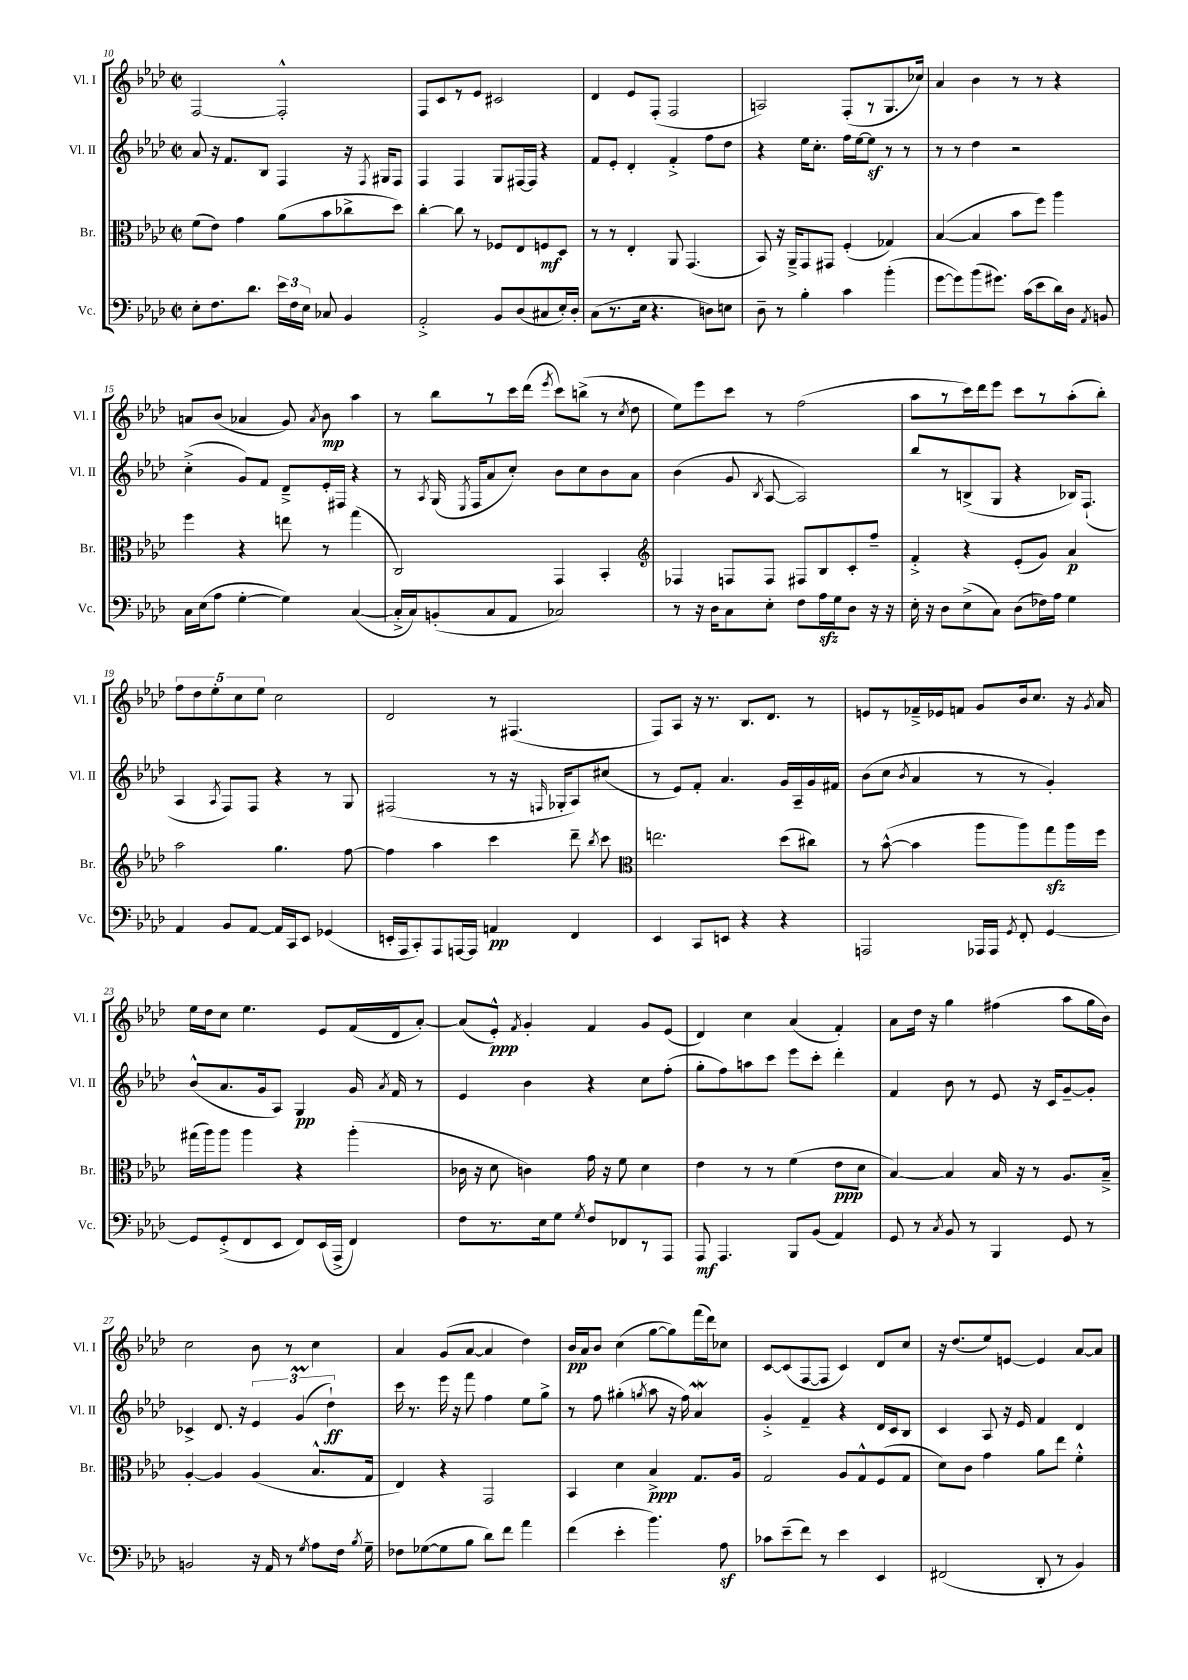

**kern	**dynam	**kern	**dynam	**kern	**dynam	**kern	**dynam
*part4	*part4	*part3	*part3	*part2	*part2	*part1	*part1
*staff4	*staff4	*staff3	*staff3	*staff2	*staff2	*staff1	*staff1
*I"Vc.	*	*I"Br.	*	*I"Vl. II	*	*I"Vl. I	*
*I'Vc.	*	*I'Br.	*	*I'Vl. II	*	*I'Vl. I	*
*clefF4	*	*clefC3	*	*clefG2	*	*clefG2	*
*k[b-e-a-d-]	*	*k[b-e-a-d-]	*	*k[b-e-a-d-]	*	*k[b-e-a-d-]	*
*M2/2	*	*M2/2	*	*M2/2	*	*M2/2	*
*met(c|)	*	*met(c|)	*	*met(c|)	*	*met(c|)	*
=10	=10	=10	=10	=10	=10	=10	=10
8E-'\L	.	(8f\L	.	8a-/	.	[2F/	.
8.F\	.	8e-\J)	.	16r	.	.	.
.	.	.	.	8.f/L	.	.	.
.	.	4g\	.	.	.	.	.
8.d-\J	.	.	.	.	.	.	.
.	.	.	.	8B-/J	.	.	.
24e-\LL	.	(8a-\L	.	4F/	.	2F'^^/]	.
24F\	.	.	.	.	.	.	.
24E-\JJ	.	.	.	.	.	.	.
8C-X/	.	8b-\	.	.	.	.	.
4BB-/	.	8cc-X^\	.	16r	.	.	.
.	.	.	.	8qF/	.	.	.
.	.	.	.	16G#X/KL	.	.	.
.	.	8dd-\J)	.	8F/J	.	.	.
=11	=11	=11	=11	=11	=11	=11	=11
2AA-'^/	.	[4cc'\	.	4F/	.	8F/L	.
.	.	.	.	.	.	8c/	.
.	.	8cc\]	.	4F/	.	8r	.
.	.	8r	.	.	.	8e-/J	.
8BB-/L	.	8F-X/L	.	8G/L	.	2c#X/	.
(8D-/	.	8E-/	.	[16F#X/L	.	.	.
.	.	.	.	16F#/JJ]	.	.	.
8C#X/	.	8Fn/	mf	4r	.	.	.
16E-'/L)	.	8D-/J	.	.	.	.	.
16D-'/JJ	.	.	.	.	.	.	.
=12	=12	=12	=12	=12	=12	=12	=12
(8C\L	.	8r	.	8f/L	.	4d-/	.
8.r	.	8r	.	8e-'/J	.	.	.
.	.	4E-'/	.	4d-'/	.	8e-/L	.
16E-\Jk	.	.	.	.	.	.	.
4.r	.	.	.	.	.	(8F'/J	.
.	.	8AA-/	.	4f'^/	.	2F/	.
.	.	(4.GG/	.	.	.	.	.
8Dn\L)	.	.	.	8ff\L	.	.	.
8En\J	.	.	.	8dd-\J	.	.	.
=13	=13	=13	=13	=13	=13	=13	=13
8D-~\	.	8BB-/)	.	4r	.	2An/)	.
8r	.	16r	.	.	.	.	.
.	.	16AA-~^/KL	.	.	.	.	.
4B-'\	.	8GG/	.	16ee-\KL	.	.	.
.	.	.	.	8.cc'\J	.	.	.
.	.	8GG#X/J	.	.	.	.	.
4c\	.	(4F'/	.	16ff\LL	.	(8F'/L	.
.	.	.	.	[16ee-\J	.	.	.
.	.	.	.	8ee-z\J]	.	8r	.
(4b-'\	.	4G-X/)	.	8r	.	8.G/	.
.	.	.	.	8r	.	.	.
.	.	.	.	.	.	16cc-X/Jk)	.
=14	=14	=14	=14	=14	=14	=14	=14
[8g\L	.	([4B-/	.	8r	.	4a-/	.
8g\])	.	.	.	8r	.	.	.
(8b-\	.	4B-/]	.	4dd-\	.	4b-\	.
8.g#X\J)	.	.	.	.	.	.	.
.	.	8b-\L	.	2r	.	8r	.
(16c\KL	.	.	.	.	.	.	.
8e-\	.	8ff\J)	.	.	.	8r	.
16d-\L)	.	4aa-\	.	.	.	4r	.
16D-\JJ	.	.	.	.	.	.	.
8qAA-/	.	.	.	.	.	.	.
8BBn/	.	.	.	.	.	.	.
!!LO:LB:g=z
=15	=15	=15	=15	=15	=15	=15	=15
16C\LL	.	4ff\	.	(4cc'^\	.	8an/L	.
(16E-\J	.	.	.	.	.	.	.
8A-\J	.	.	.	.	.	(8b-/J	.
[4G'\	.	4r	.	8g/L)	.	4a-X/	.
.	.	.	.	8f/J	.	.	.
4G\])	.	8een\	.	8d-~^/L	.	8g/)	.
.	.	.	.	.	.	8qa-/	.
.	.	8r	.	16e-'/L	.	8b-\	mp
.	.	.	.	16F#X/JJ	.	.	.
([4C/	.	(4gg\	.	4r	.	4aa-\	.
=16	=16	=16	=16	=16	=16	=16	=16
16C'^/LL]	.	2C/)	.	8r	.	8r	.
16C/J)	.	.	.	.	.	.	.
.	.	.	.	8qA-/	.	.	.
(8BBn'/	.	.	.	(16G/	.	8bb-\L	.
.	.	.	.	8qE-/	.	.	.
.	.	.	.	16F/KL	.	.	.
8C/	.	.	.	8a-/	.	8r	.
8AA-/J	.	.	.	8cc'/J)	.	16ccc\L	.
.	.	.	.	.	.	(16ddd-\JJ	.
.	.	.	.	.	.	8qeee-/	.
2C-X/)	.	4GG/	.	8b-\L	.	8ccc\L)	.
.	.	.	.	8cc\	.	(8bbn^\J	.
.	.	4BB-'/	.	8b-\	.	8r	.
.	.	.	.	.	.	8qcc/	.
.	.	.	.	8a-\J	.	8dd-\	.
=17	=17	=17	=17	=17	=17	=17	=17
*	*	*clefG2	*	*	*	*	*
8r	.	4F-X/	.	(4b-\	.	8ee-\L)	.
16r	.	.	.	.	.	8eee-\	.
16D-\KL	.	.	.	.	.	.	.
8C\	.	8Fn/L	.	8g/	.	8ccc\J	.
.	.	.	.	8qB-/	.	.	.
8E-'\J	.	8F/J	.	[8A-/	.	8r	.
8F\L	.	8F#X/L	.	2A-/])	.	(2ff\	.
16A-zz\L	.	8B-/	.	.	.	.	.
16G\J	.	.	.	.	.	.	.
8D-\J	.	8c'/	.	.	.	.	.
16r	.	8ff~/J	.	.	.	.	.
16r	.	.	.	.	.	.	.
=18	=18	=18	=18	=18	=18	=18	=18
16E-'\	.	4f'^/	.	8bb-/L	.	8aa-\L	.
16r	.	.	.	.	.	.	.
8D-\L	.	.	.	8r	.	8r	.
(8E-^\	.	4r	.	(8Bn^/	.	16ccc\L)	.
.	.	.	.	.	.	16ddd-\J	.
8C\J)	.	.	.	8G/J	.	8eee-\J	.
(8D-\L	.	(8e-'/L	.	4r	.	8ccc\L	.
16F-X\L)	.	8g/J)	.	.	.	8r	.
16A-\JJ	.	.	.	.	.	.	.
4G\	.	4a-/	p	16B-X/KL)	.	(8aa-'\	.
.	.	.	.	(8.F`/J	.	.	.
.	.	.	.	.	.	8bb-'\J)	.
!!LO:LB:g=z
=19	=19	=19	=19	=19	=19	=19	=19
4AA-/	.	2aa-\	.	4A-/	.	10ff\L	.
.	.	.	.	.	.	10dd-\	.
.	.	.	.	.	.	10ee-'\	.
.	.	.	.	8qA-/	.	.	.
8BB-/L	.	.	.	8F/L)	.	.	.
.	.	.	.	.	.	10cc\	.
[8AA-/J	.	.	.	8F/J	.	.	.
.	.	.	.	.	.	10ee-\J	.
16AA-/LL]	.	4.gg\	.	4r	.	2cc\	.
16CC/J	.	.	.	.	.	.	.
8EE-/J	.	.	.	.	.	.	.
(4GG-X/	.	.	.	8r	.	.	.
.	.	[8ff\	.	8G/	.	.	.
=20	=20	=20	=20	=20	=20	=20	=20
16EEn'/LL	.	4ff\]	.	(2F#X/	.	2d-/	.
16AAA-/J	.	.	.	.	.	.	.
8CC'/)	.	.	.	.	.	.	.
8AAA-/	.	4aa-\	.	.	.	.	.
[16AAAn/L	.	.	.	.	.	.	.
16AAA/JJ]	.	.	.	.	.	.	.
4AAn/	pp	4ccc\	.	8r	.	8r	.
.	.	.	.	16r	.	(4.F#X/	.
.	.	.	.	16qqFn/	.	.	.
.	.	.	.	16G-X'/KL	.	.	.
4FF/	.	8ddd-~\	.	8A-/)	.	.	.
.	.	8qbb-/	.	.	.	.	.
.	.	8ccc\	.	(8cc#X/J	.	.	.
=21	=21	=21	=21	=21	=21	=21	=21
*	*	*clefC3	*	*	*	*	*
4EE-/	.	2.een\	.	8r	.	8F/L)	.
.	.	.	.	8e-/L)	.	8A-/J	.
8CC/L	.	.	.	8f'/J	.	16r	.
.	.	.	.	.	.	8.r	.
8EEn/J	.	.	.	4.a-/	.	.	.
4r	.	.	.	.	.	8.B-/L	.
.	.	.	.	.	.	8.d-/J	.
4r	.	(8dd-\L	.	16g/LL	.	.	.
.	.	.	.	16A-~/	.	.	.
.	.	8cc#X\J)	.	16g/	.	8r	.
.	.	.	.	16f#X/JJ	.	.	.
=22	=22	=22	=22	=22	=22	=22	=22
2AAAn/	.	8r	.	(8b-\L	.	8en/L	.
.	.	([8b-^^\	.	8cc\J	.	8r	.
.	.	.	.	8qb-/	.	.	.
.	.	4b-\]	.	4a-/	.	16f-X~^/L	.
.	.	.	.	.	.	16e-X/J	.
.	.	.	.	.	.	8fn/J	.
16AAA-X/LL	.	8aa-\L	.	8r	.	8g/L	.
16AAA-/JJ	.	.	.	.	.	.	.
8qGG/	.	.	.	.	.	.	.
8FF'/	.	8aa-\)	.	8r	.	16b-/k	.
.	.	.	.	.	.	8.cc/J	.
[4GG/	.	8ggzz\	.	4g'/)	.	.	.
.	.	16aa-\L	.	.	.	16r	.
.	.	.	.	.	.	8qg/	.
.	.	16ff\JJ	.	.	.	16a-/	.
!!LO:LB:g=z
=23	=23	=23	=23	=23	=23	=23	=23
8GG/L]	.	(16gg#X\LL	.	(8b-^^/L	.	16ee-\LL	.
.	.	16aa-\J)	.	.	.	16dd-\J	.
(8GG'^/	.	8aa-\J	.	8.a-/	.	8cc\J	.
8FF/	.	4aa-\	.	.	.	4.ee-\	.
.	.	.	.	16g/k	.	.	.
8EE-/J	.	.	.	8A-/J)	.	.	.
8FF/L)	.	4r	.	4G/	pp	.	.
(16EE-/L	.	.	.	.	.	8e-/L	.
16AAA-^/JJ	.	.	.	.	.	.	.
4FF/)	.	(4aa-'\	.	16g/	.	(16f/L	.
.	.	.	.	8qa-/	.	.	.
.	.	.	.	16f/	.	16d-/J	.
.	.	.	.	8r	.	[8a-'/J)	.
=24	=24	=24	=24	=24	=24	=24	=24
8F\L	.	16c-X\	.	4e-/	.	(8a-/L]	.
.	.	16r	.	.	.	.	.
8.r	.	8d-\	.	.	.	8e-'^^/J)	ppp
.	.	.	.	.	.	8qf/	.
.	.	4cn\)	.	4b-\	.	4g'/	.
16E-\k	.	.	.	.	.	.	.
8G\J	.	.	.	.	.	.	.
8qG/	.	.	.	.	.	.	.
8F/L	.	16g\	.	4r	.	4f/	.
.	.	16r	.	.	.	.	.
8FF-X/	.	8f\	.	.	.	.	.
8r	.	4d-\	.	8cc\L	.	8g/L	.
8AAA-/J	.	.	.	(8ff'\J	.	(8e-/J	.
=25	=25	=25	=25	=25	=25	=25	=25
8AAA-/	mf	4e-\	.	8gg'\L	.	4d-/)	.
4.AAA-/	.	.	.	8ff\)	.	.	.
.	.	8r	.	8aan\	.	4cc\	.
.	.	8r	.	8ccc\J	.	.	.
8BBB-/L	.	(4f\	.	8eee-\L	.	(4a-/	.
(8BB-/J	.	.	.	8ccc'\J	.	.	.
4AA-/)	.	8e-\L	ppp	4ddd-'\	.	4f'/)	.
.	.	8d-\J	.	.	.	.	.
=26	=26	=26	=26	=26	=26	=26	=26
8GG/	.	[4B-/)	.	4f/	.	8a-\L	.
8r	.	.	.	.	.	16dd-\Jk	.
.	.	.	.	.	.	16r	.
8qC/	.	.	.	.	.	.	.
8BB-/	.	4B-/]	.	8b-\	.	4gg\	.
8r	.	.	.	8r	.	.	.
4BBB-/	.	16B-/	.	8e-/	.	(4ff#X\	.
.	.	16r	.	.	.	.	.
.	.	8r	.	16r	.	.	.
.	.	.	.	16c/KL	.	.	.
8GG/	.	8.A-/L	.	[8g~/	.	8aa-\L	.
8r	.	.	.	8g'/J]	.	16gg\L	.
.	.	16B-~^/Jk	.	.	.	16b-\JJ)	.
!!LO:LB:g=z
=27	=27	=27	=27	=27	=27	=27	=27
2BBn/	.	[4A-'/	.	4c-X^/	.	2cc\	.
.	.	4A-/]	.	8.d-/	.	.	.
.	.	.	.	16r	.	.	.
16r	.	(4A-/	.	6e-/	.	8b-\	.
16AA-/	.	.	.	.	.	.	.
8r	.	.	.	.	.	8r	.
.	.	.	.	(6gm/	.	.	.
8qG/	.	.	.	.	.	.	.
8A-\L	.	8.B-^^/L	.	.	.	4cc\	.
.	.	.	.	6dd-`\)	ff	.	.
16F\Jk	.	.	.	.	.	.	.
8qB-/	.	.	.	.	.	.	.
16G~\	.	16G/Jk	.	.	.	.	.
=28	=28	=28	=28	=28	=28	=28	=28
8F-X\L	.	4E-/)	.	16ccc\	.	4a-/	.
.	.	.	.	8.r	.	.	.
([8G-X\	.	.	.	.	.	.	.
8G-\]	.	4r	.	16eee-\	.	(8g/L	.
.	.	.	.	16r	.	.	.
8B-\J	.	.	.	8fff\	.	[8a-/J	.
8d-\L)	.	2GG/	.	4ff\	.	4a-/]	.
8f\J	.	.	.	.	.	.	.
4a-\	.	.	.	8ee-\L	.	4dd-\)	.
.	.	.	.	8gg^\J	.	.	.
=29	=29	=29	=29	=29	=29	=29	=29
(4f\	.	4BB-/	.	8r	.	16b-/LL	pp
.	.	.	.	.	.	16a-/J	.
.	.	.	.	8ff\	.	8b-/J	.
4e-'\	.	4d-\	.	(4gg#X'\	.	(4cc\	.
.	.	.	.	8qggn/	.	.	.
4.b-\)	.	4B-^/	ppp	8aa-\	.	[8gg\L	.
.	.	.	.	16r	.	8gg\])	.
.	.	.	.	16ff\)	.	.	.
.	.	8.G/L	.	4a-w/	.	(16fff\L	.
.	.	.	.	.	.	16ddd-\J)	.
8A-z\	.	.	.	.	.	8cc-X\J	.
.	.	16A-/Jk	.	.	.	.	.
=30	=30	=30	=30	=30	=30	=30	=30
8c-X\L	.	2G/	.	4g'^/	.	[8c/L	.
(8e-~\	.	.	.	.	.	(8c/]	.
8f\J)	.	.	.	4f~/	.	[8F/	.
8r	.	.	.	.	.	8F/J]	.
4e-\	.	8A-/L	.	4r	.	4c/)	.
.	.	8G^^/	.	.	.	.	.
4EE-/	.	(8F/	.	16d-/LL	.	8d-/L	.
.	.	.	.	16c/J	.	.	.
.	.	8G/J	.	8B-/J	.	8cc/J	.
=31	=31	=31	=31	=31	=31	=31	=31
(2FF#X/	.	8d-\L)	.	4c/	.	16r	.
.	.	.	.	.	.	(8.dd-/L	.
.	.	8c\J	.	.	.	.	.
.	.	4g\	.	8A-/	.	8ee-/)	.
.	.	.	.	16r	.	[8en/J	.
.	.	.	.	16e-/	.	.	.
8DD-'/	.	8a-\L	.	4f/	.	4e/]	.
8r	.	8ee-\J	.	.	.	.	.
4BB-/)	.	4f'^^\	.	4d-/	.	[8a-/L	.
.	.	.	.	.	.	8a-/J]	.
==	==	==	==	==	==	==	==
*-	*-	*-	*-	*-	*-	*-	*-
